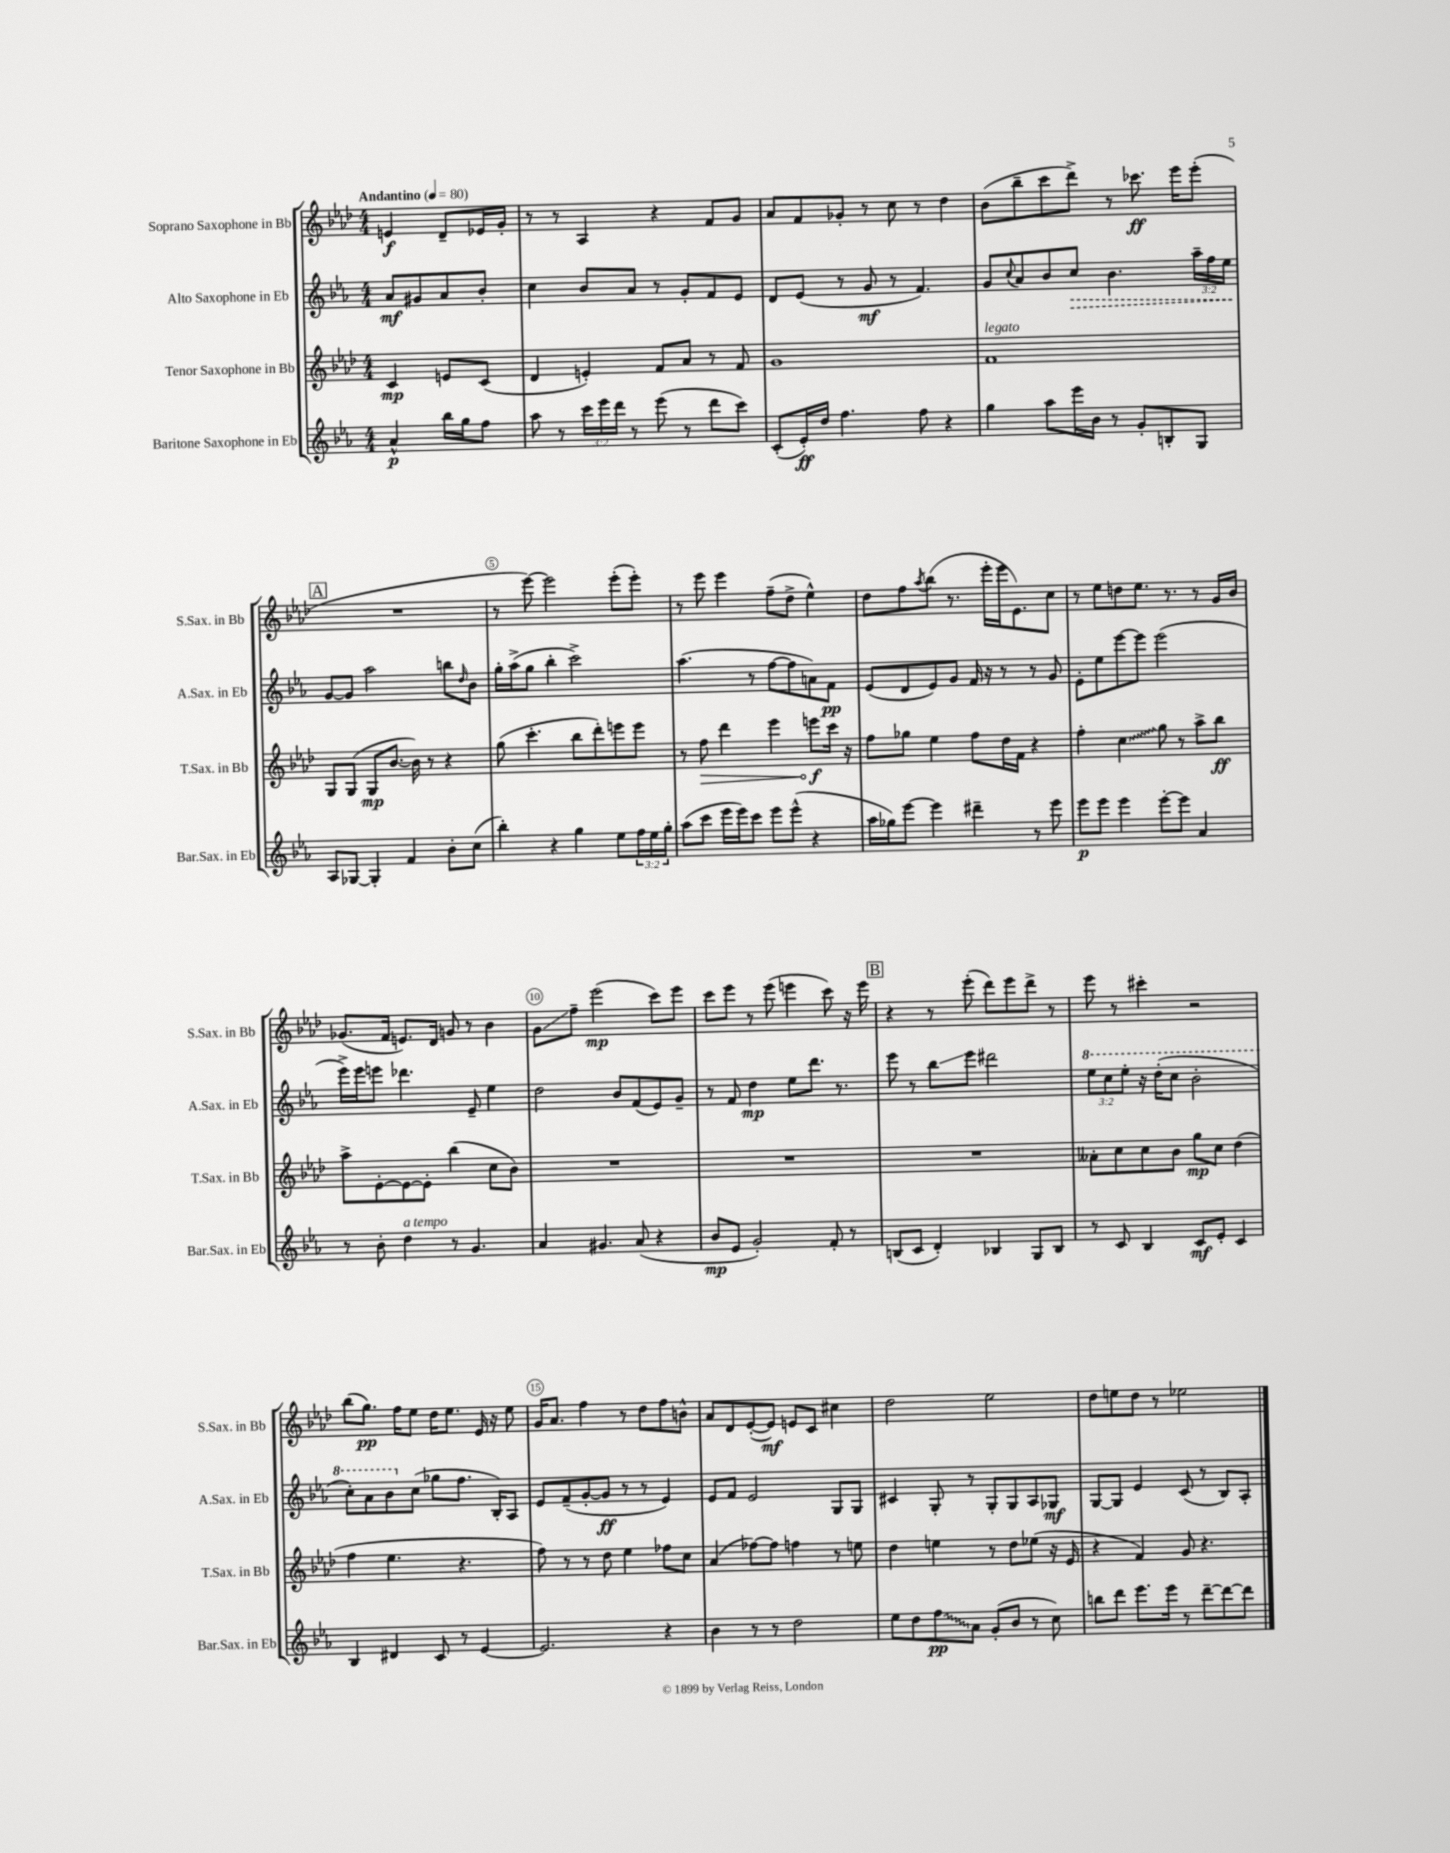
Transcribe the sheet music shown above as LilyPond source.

<<
\new StaffGroup <<
\new Staff = "s0" \with { instrumentName = "Soprano Saxophone in Bb" shortInstrumentName = "S.Sax. in Bb" } {
    \clef treble \key aes \major \numericTimeSignature \time 4/4 \partial 2 \tempo "Andantino" 4 = 80
    e'4\f des'8-- ees'16 g'16-. |
    r8 r8 aes4 r4 f'8 g'8 |
    aes'8 f'8 ges'8-. r8 c''8 r8 des''4 |
    bes'8( bes''8-- c'''8 des'''8->) r8 ces'''8.\ff ees'''16 ees'''8-.( |
    \mark \markup { \box "A" } R1 |
    r8 ees'''8~) ees'''2 ees'''8-.( ees'''8-.) |
    r8 ees'''8 ees'''4 f''8--( des''8-> ees''4-^) |
    des''8 f''8 \acciaccatura { aes''8 } bes''8( r8. ees'''16-. ees'''16 ees'8.) c''8 |
    r8 ees''8 d''8 ees''8. r8. r8 g'16 bes'16 |
    ges'8.( f'16 e'8.) des'16 g'8 r8 bes'4 |
    g'8\glissando f''8-- ees'''2\mp( c'''8) ees'''8 |
    c'''8 ees'''8 r8 ees'''8( e'''4 c'''8) r16 e'''16 |
    \mark \markup { \box "B" } r4 r8 ees'''8-.( des'''8) ees'''8 des'''8-> r8 |
    ees'''8 r8 cis'''4-. r2 |
    bes''8( g''8.\pp) f''16 ees''8 des''16 ees''8. ees'16 r16 ees''8 |
    g'16 aes'8. f''4 r8 des''8 f''8 b'8-^ |
    aes'8 des'8 ees'8~-.( ees'8\mf) e'8 c'8 cis''4 |
    des''2 ees''2 |
    des''8 e''8 des''8 r8 ees''2 \bar "|." |
}
\new Staff = "s1" \with { instrumentName = "Alto Saxophone in Eb" shortInstrumentName = "A.Sax. in Eb" } {
    \clef treble \key ees \major \numericTimeSignature \time 4/4 \override Staff.TupletNumber.text = #tuplet-number::calc-fraction-text \partial 2
    aes'8\mf gis'8 aes'8 bes'8-. |
    c''4 bes'8 aes'8 r8 g'8-. f'8 ees'8 |
    d'8 ees'8( r8 g'8\mf r8 f'4.) |
    g'8 \appoggiatura { c''8 } aes'8 bes'8 \once \override Hairpin.style = #'dashed-line c''8\> bes'4. \tuplet 3/2 { aes''16-- f''16 ees''16\! } |
    \mark \markup { \box "A" } g'8~ g'8 aes''2 b''8 \grace { d''16 } bes'8 |
    g''16-. aes''16->( g''8 bes''4-. c'''2->) |
    aes''4.( r8 f''8~ f''8 a'8) f'8\pp |
    ees'8( d'8 ees'8) g'8 f'16 r16 r8 r8 g'8 |
    ees'8-. ees''8 ees'''8~ ees'''8 ees'''2( |
    ees'''16->) ees'''16 e'''8 des'''4. ees'8-- ees''4 |
    d''2 bes'8 f'8( ees'8) g'8-- |
    r8 f'8 d''4\mp ees''8 d'''8. r8. |
    \mark \markup { \box "B" } ees'''8 r8 bes''8\glissando ees'''8 dis'''2 |
    \tuplet 3/2 { \ottava #1 ees'''8 c'''8 ees'''8-. } r16 d'''16-.( c'''8 bes''2-. |
    c'''8-.) aes''8 bes''8 \ottava #0 c''8( ges''8 f''8. bes16-.) aes8 |
    ees'8 f'8--( g'8~-. g'8\ff r8 r8 ees'4) |
    ees'8 f'8 ees'2 g8 g8 |
    cis'4 g8-. r8 g8-. g8 aes8 ges8\mf |
    g8~ g8 ees'4 c'8( r8 bes8) aes8-. \bar "|." |
}
\new Staff = "s2" \with { instrumentName = "Tenor Saxophone in Bb" shortInstrumentName = "T.Sax. in Bb" } {
    \clef treble \key aes \major \numericTimeSignature \time 4/4 \partial 2
    c'4\mp e'8 c'8( |
    des'4 e'4-.) f'8 aes'8 r8 f'8 |
    g'1 |
    f'1^\markup { \italic "legato" } |
    \mark \markup { \box "A" } g8 g8( g8\mp bes'8.~ bes'16) r8 r4 |
    g''8( c'''4.-. bes''8 des'''8-.) e'''8 e'''8 |
    r8 \once \override Hairpin.circled-tip = ##t f''8\> des'''4 ees'''4 e'''8\f\! c'''16 r16 |
    f''8 ges''8 ees''4 f''8 des''16 f'16 r4 |
    f''4-. \once \override Glissando.style = #'zigzag c''4\glissando g''8 r8 aes''8-> bes''8\ff |
    aes''8-> ees'8~-. ees'8~ ees'8-. bes''4( c''8 bes'8) |
    R1 |
    R1 |
    \mark \markup { \box "B" } R1 |
    aeses'8-. c''8 c''8 bes'8 g''8\mp c''8 des''4( |
    f''4 ees''4. r4. |
    f''8) r8 r8 des''8 ees''4 fes''8 c''8 |
    aes'4( fes''8~) fes''8 f''4 r8 e''8 |
    des''4 e''4 r8 des''8 ees''8( r16 ees'16 |
    r4 f'4) g'8 r4. \bar "|." |
}
\new Staff = "s3" \with { instrumentName = "Baritone Saxophone in Eb" shortInstrumentName = "Bar.Sax. in Eb" } {
    \clef treble \key ees \major \numericTimeSignature \time 4/4 \override Staff.TupletNumber.text = #tuplet-number::calc-fraction-text \partial 2
    aes'4-^\p bes''16 g''16 f''8 |
    aes''8 r8 \tuplet 3/2 { c'''16 ees'''16 d'''16 } r8 ees'''8( r8 d'''8 c'''8) |
    c'8-.( ees'16-.\ff) d''16 f''4. f''8 r4 |
    g''4 aes''8 ees'''16 bes'16 r8 g'8-. b8-. g8 |
    \mark \markup { \box "A" } aes8 ges8~ ges4-. f'4 bes'8-. c''8( |
    bes''4-.) r4 g''4 ees''8 \tuplet 3/2 { f''16 ees''16 g''16-. } |
    aes''8( c'''8 ees'''16 ees'''16) c'''8 ees'''8 ees'''8-^( r4 |
    aes''16 ges''16) ees'''8~ ees'''4 dis'''4-- r8 ees'''8 |
    ees'''8\p ees'''8 ees'''4 ees'''8~-. ees'''8 aes'4 |
    r8 bes'8-. d''4^\markup { \italic "a tempo" } r8 g'4. |
    aes'4 gis'4. aes'8( r4 |
    bes'8\mp ees'8 g'2-.) f'8-. r8 |
    \mark \markup { \box "B" } b8( c'8 d'4-.) bes4 g8 bes8 |
    r8 c'8 bes4 c'8\mf ees'8-. c'4 |
    bes4 dis'4 c'8 r8 ees'4~ |
    ees'2. r4 |
    bes'4 r8 r8 d''2 |
    ees''8 d''8 \once \override Glissando.style = #'zigzag f''8\glissando\pp aes'8 g'8-.( bes'8 r8 c''8) |
    b''8 d'''8 ees'''8. ees'''16 r8 d'''8~-- d'''8~ d'''8 \bar "|." |
}
>>
>>
\layout { \context { \Score \override BarNumber.break-visibility = ##(#f #t #t) barNumberVisibility = #(every-nth-bar-number-visible 5) \override BarNumber.stencil = #(make-stencil-circler 0.1 0.3 ly:text-interface::print) } }
